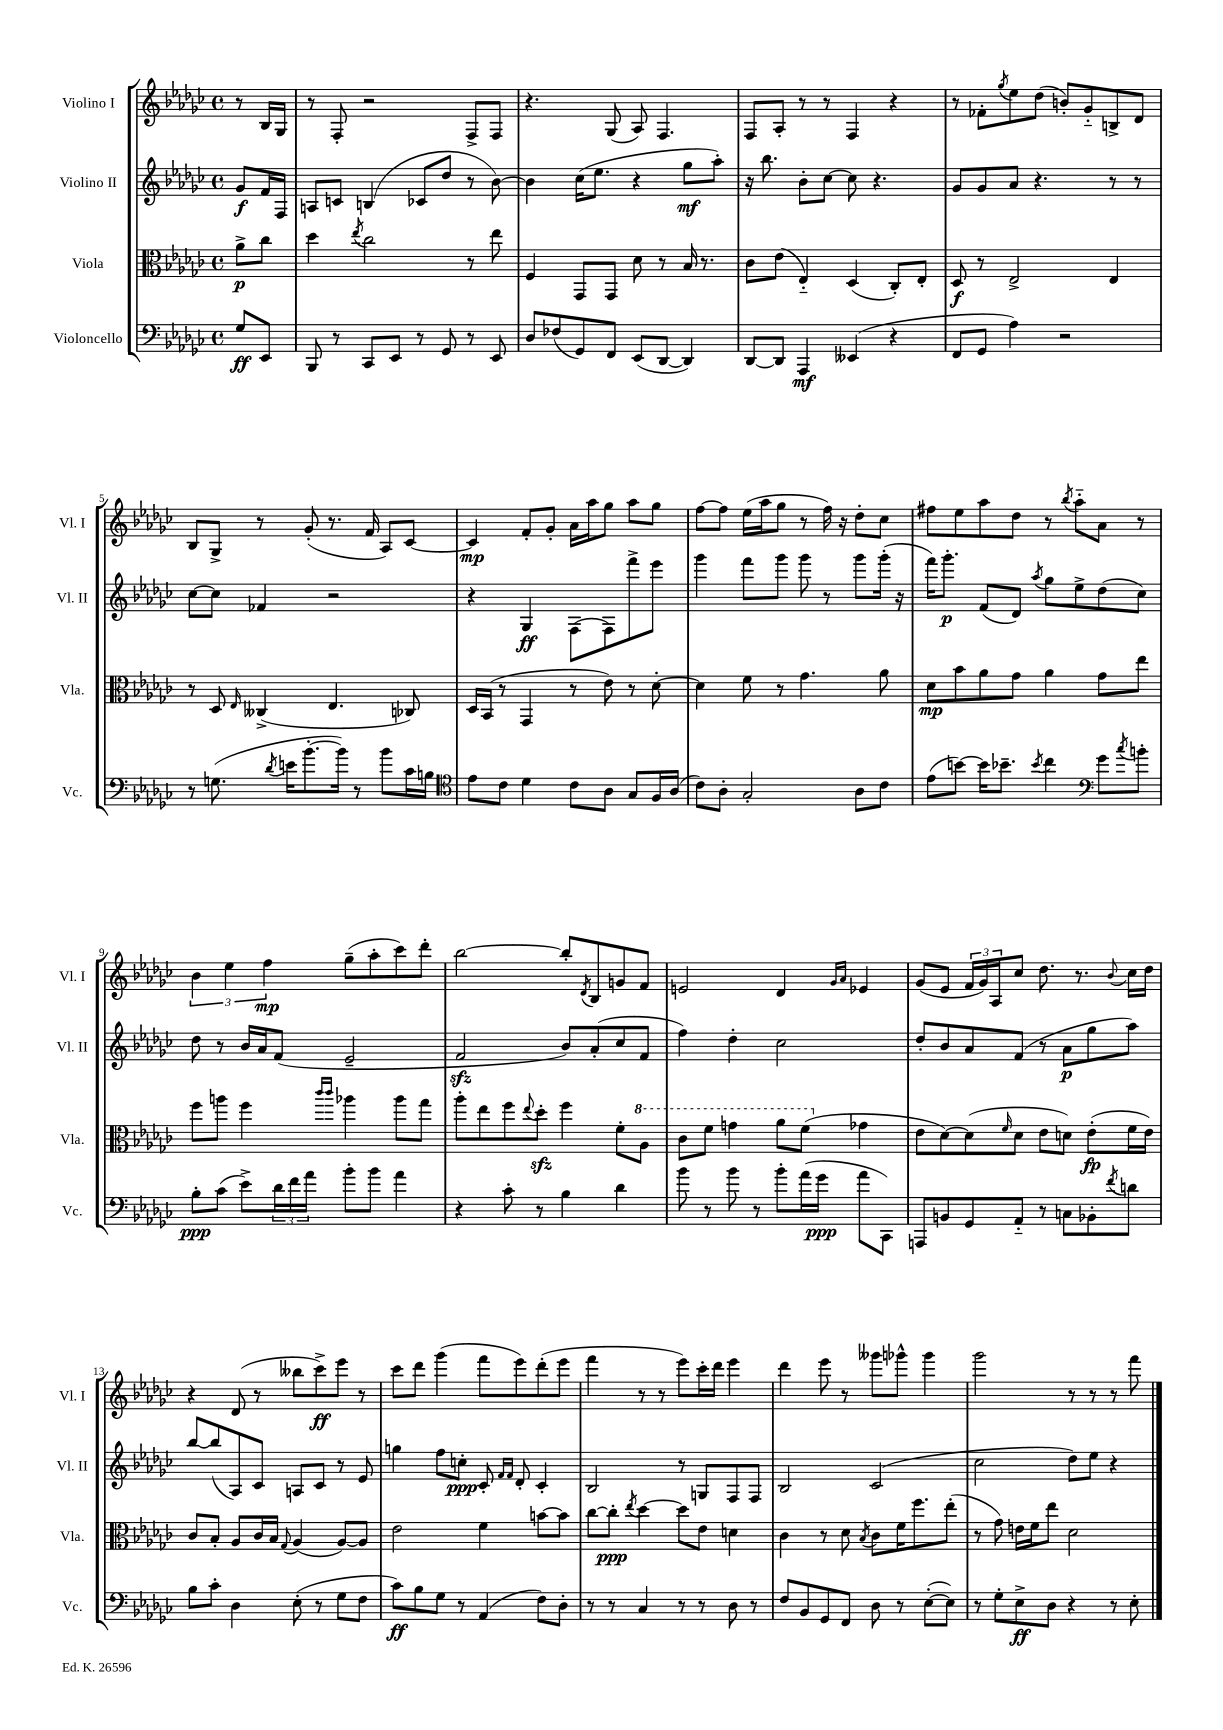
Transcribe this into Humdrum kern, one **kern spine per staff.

**kern	**kern	**kern	**kern
*staff4	*staff3	*staff2	*staff1
*clefF4	*clefC3	*clefG2	*clefG2
*k[b-e-a-d-g-c-]	*k[b-e-a-d-g-c-]	*k[b-e-a-d-g-c-]	*k[b-e-a-d-g-c-]
*M4/4	*M4/4	*M4/4	*M4/4
*met(c)	*met(c)	*met(c)	*met(c)
8G-	8a-^	8g-	8r
8EE-	8cc-	16f	16B-
.	.	16F	16G-
=	=	=	=
8BBB-	4dd-	8A	8r
8r	.	8c	8F'
.	8qee-	.	.
8CC-	2cc-	(4B	2r
8EE-	.	.	.
8r	.	8c-	.
8GG-	.	8dd-	.
8r	8r	8r	8F^
8EE-	8ee-	[8b-)	8F
=	=	=	=
8D-	4F	4b-]	4.r
(8F-	.	.	.
8GG-)	8GG-	(16cc-	.
.	.	8.ee-	.
8FF	8GG-	.	(8G-
(8EE-	8d-	4r	8A-)
[8DD-	8r	.	4.F
4DD-])	16B-	8gg-	.
.	8.r	.	.
.	.	8aa-')	.
=	=	=	=
[8DD-	8c-	16r	8F
.	.	8.bb-	.
8DD-]	(8e-	.	8A-'
4AAA-	4E-'~)	8b-'	8r
.	.	[8cc-	8r
(4EE--	(4D-	8cc-]	4F
.	.	4.r	.
4r	8C-')	.	4r
.	8E-'	.	.
=	=	=	=
8FF	8D-	8g-	8r
8GG-	8r	8g-	8f-'
.	.	.	8qgg-
4A-)	2E-^	8a-	8ee-
.	.	4.r	(8dd-
2r	.	.	8b')
.	.	.	8g-'~
.	4E-	8r	8B^
.	.	8r	8d-
=	=	=	=
8r	8r	[8cc-	8B-
(8.G	8D-	8cc-]	8G-^
.	16qqE-	.	.
.	(4C--^	4f-	8r
8qd-	.	.	.
16e	.	.	.
[8.b-'	.	.	(8g-'
.	4.E-	2r	8.r
16b-])	.	.	.
8r	.	.	.
.	.	.	16f
8b-	.	.	8A-)
16c-	8C-)	.	[8c-
16B	.	.	.
=	=	=	=
*clefC4	*	*	*
8e-	16D-	4r	4c-]
.	(16BB-	.	.
8c-	8r	.	.
4d-	4GG-	4G-	8f'
.	.	.	8g-'
8c-	8r	(8F	16a-
.	.	.	16aa-
8A-	8e-)	8F)	8gg-
8G-	8r	8fff^	8aa-
16F	[8d-'	8eee-	8gg-
(16A-	.	.	.
=	=	=	=
8c-)	4d-]	4ggg-	[8ff
8A-'	.	.	8ff]
2G-'	8f	8fff	(16ee-
.	.	.	16aa-
.	8r	8ggg-	8gg-
.	4.g-	8ggg-	8r
.	.	8r	16ff)
.	.	.	16r
8A-	.	8ggg-	8dd-'
8c-	8a-	(16ggg-'	8cc-
.	.	16r	.
=	=	=	=
(8e-	8d-	16fff)	8ff#
.	.	8.ggg-'	.
[8b)	8b-	.	8ee-
16b]	8a-	(8f	8aa-
8.b-~	.	.	.
.	8g-	8d-)	8dd-
8qb-	.	8qaa-	.
4cc-	4a-	8gg-	8r
.	.	.	8qbb-
.	.	8ee-^	8aa-'~
*clefF4	*	*	*
8g-	8g-	(8dd-	8a-
8qcc-	.	.	.
8b'	8ee-	8cc-)	8r
=	=	=	=
8B-'	8ff	8dd-	6b-
(8c-	8aa	8r	.
.	.	.	6ee-
8e-^)	4ff	16b-	.
.	.	16a-	.
.	.	.	6ff
24d-	.	(8f	.
24f	.	.	.
24a-	.	.	.
.	16qqccc-	.	.
.	16qqccc-	.	.
8b-'	4aa-	2e-~	(8gg-~
8b-	.	.	8aa-'
4a-	8aa-	.	8ccc-)
.	8gg-	.	8ddd-'
=	=	=	=
4r	8aa-'	2f	[2bb-
.	8ee-	.	.
8c-'	8ff	.	.
.	8qqee-	.	.
8r	8dd-'	.	.
4B-	4ff	8b-)	8bb-']
.	.	.	8qd-
.	.	(8a-'	8B-
4d-	8f'	8cc-	8g
.	8a-	8f	8f
=	=	=	=
8b-	8cc-	4ff)	2e
8r	8ff	.	.
8b-	4gg	4dd-'	.
8r	.	.	.
8b-'	8aa-	2cc-	4d-
(16a-	(8ff	.	.
16g-	.	.	.
.	.	.	16qqg-
.	.	.	16qqa-
8a-	4g-	.	4e-
8CC-)	.	.	.
=	=	=	=
8AAA	8e-	8dd-'	(8g-
8BB	[8d-)	8b-	8e-
8GG-	(8d-]	8a-	24f
.	.	.	24g-)
.	.	.	24A-
.	16qqf	.	.
8AA-'~	8d-	(8f	8cc-
8r	8e-	8r	8.dd-
8C	8d)	8a-	.
.	.	.	8.r
8BB-'	(8e-'	8gg-	.
8qf	.	.	8qqb-
8d	16f	8aa-)	16cc-
.	16e-)	.	16dd-
=	=	=	=
8B-	8c-	[8bb-	4r
8c-'	8B-'	(8bb-]	.
4D-	8A-	8A-)	(8d-
.	16c-	8c-	8r
.	16B-	.	.
.	8qqG-	.	.
(8E-'	(4A-	8A	8bb--
8r	.	8c-	8ccc-^)
8G-	[8A-)	8r	8eee-
8F	8A-]	8e-	8r
=	=	=	=
8c-)	2e-	4gg	8ccc-
8B-	.	.	8ddd-
8G-	.	8ff	(4ggg-
8r	.	8cc'	.
(4AA-	4f	8c-'	8fff
.	.	16qqf	.
.	.	16qqf	.
.	.	8d-'	8eee-)
8F)	[8b	4c-'	(8ddd-'
8D-'	8b]	.	8eee-
=	=	=	=
8r	[8cc-	2B-	4fff
8r	8cc-']	.	.
.	8qee-	.	.
4C-	[4dd-	.	8r
.	.	.	8r
8r	8dd-]	8r	8eee-)
8r	8e-	8G	16ccc-'
.	.	.	16ddd-
8D-	4d	8F	4eee-
8r	.	8F	.
=	=	=	=
8F	4c-	2B-	4ddd-
8BB-	.	.	.
8GG-	8r	.	8eee-
8FF	8d-	.	8r
.	8qB-	.	.
8D-	8c-	(2c-	8ggg--
8r	16f	.	8ggg-^^
.	8.ff	.	.
([8E-'	.	.	4ggg-
8E-])	(8ee-'	.	.
=	=	=	=
8r	8r	2cc-	2ggg-
8G-'	8g-)	.	.
8E-^	16e	.	.
.	16f	.	.
8D-	8ee-	.	.
4r	2d-	8dd-)	8r
.	.	8ee-	8r
8r	.	4r	8r
8E-'	.	.	8fff
==	==	==	==
*-	*-	*-	*-
